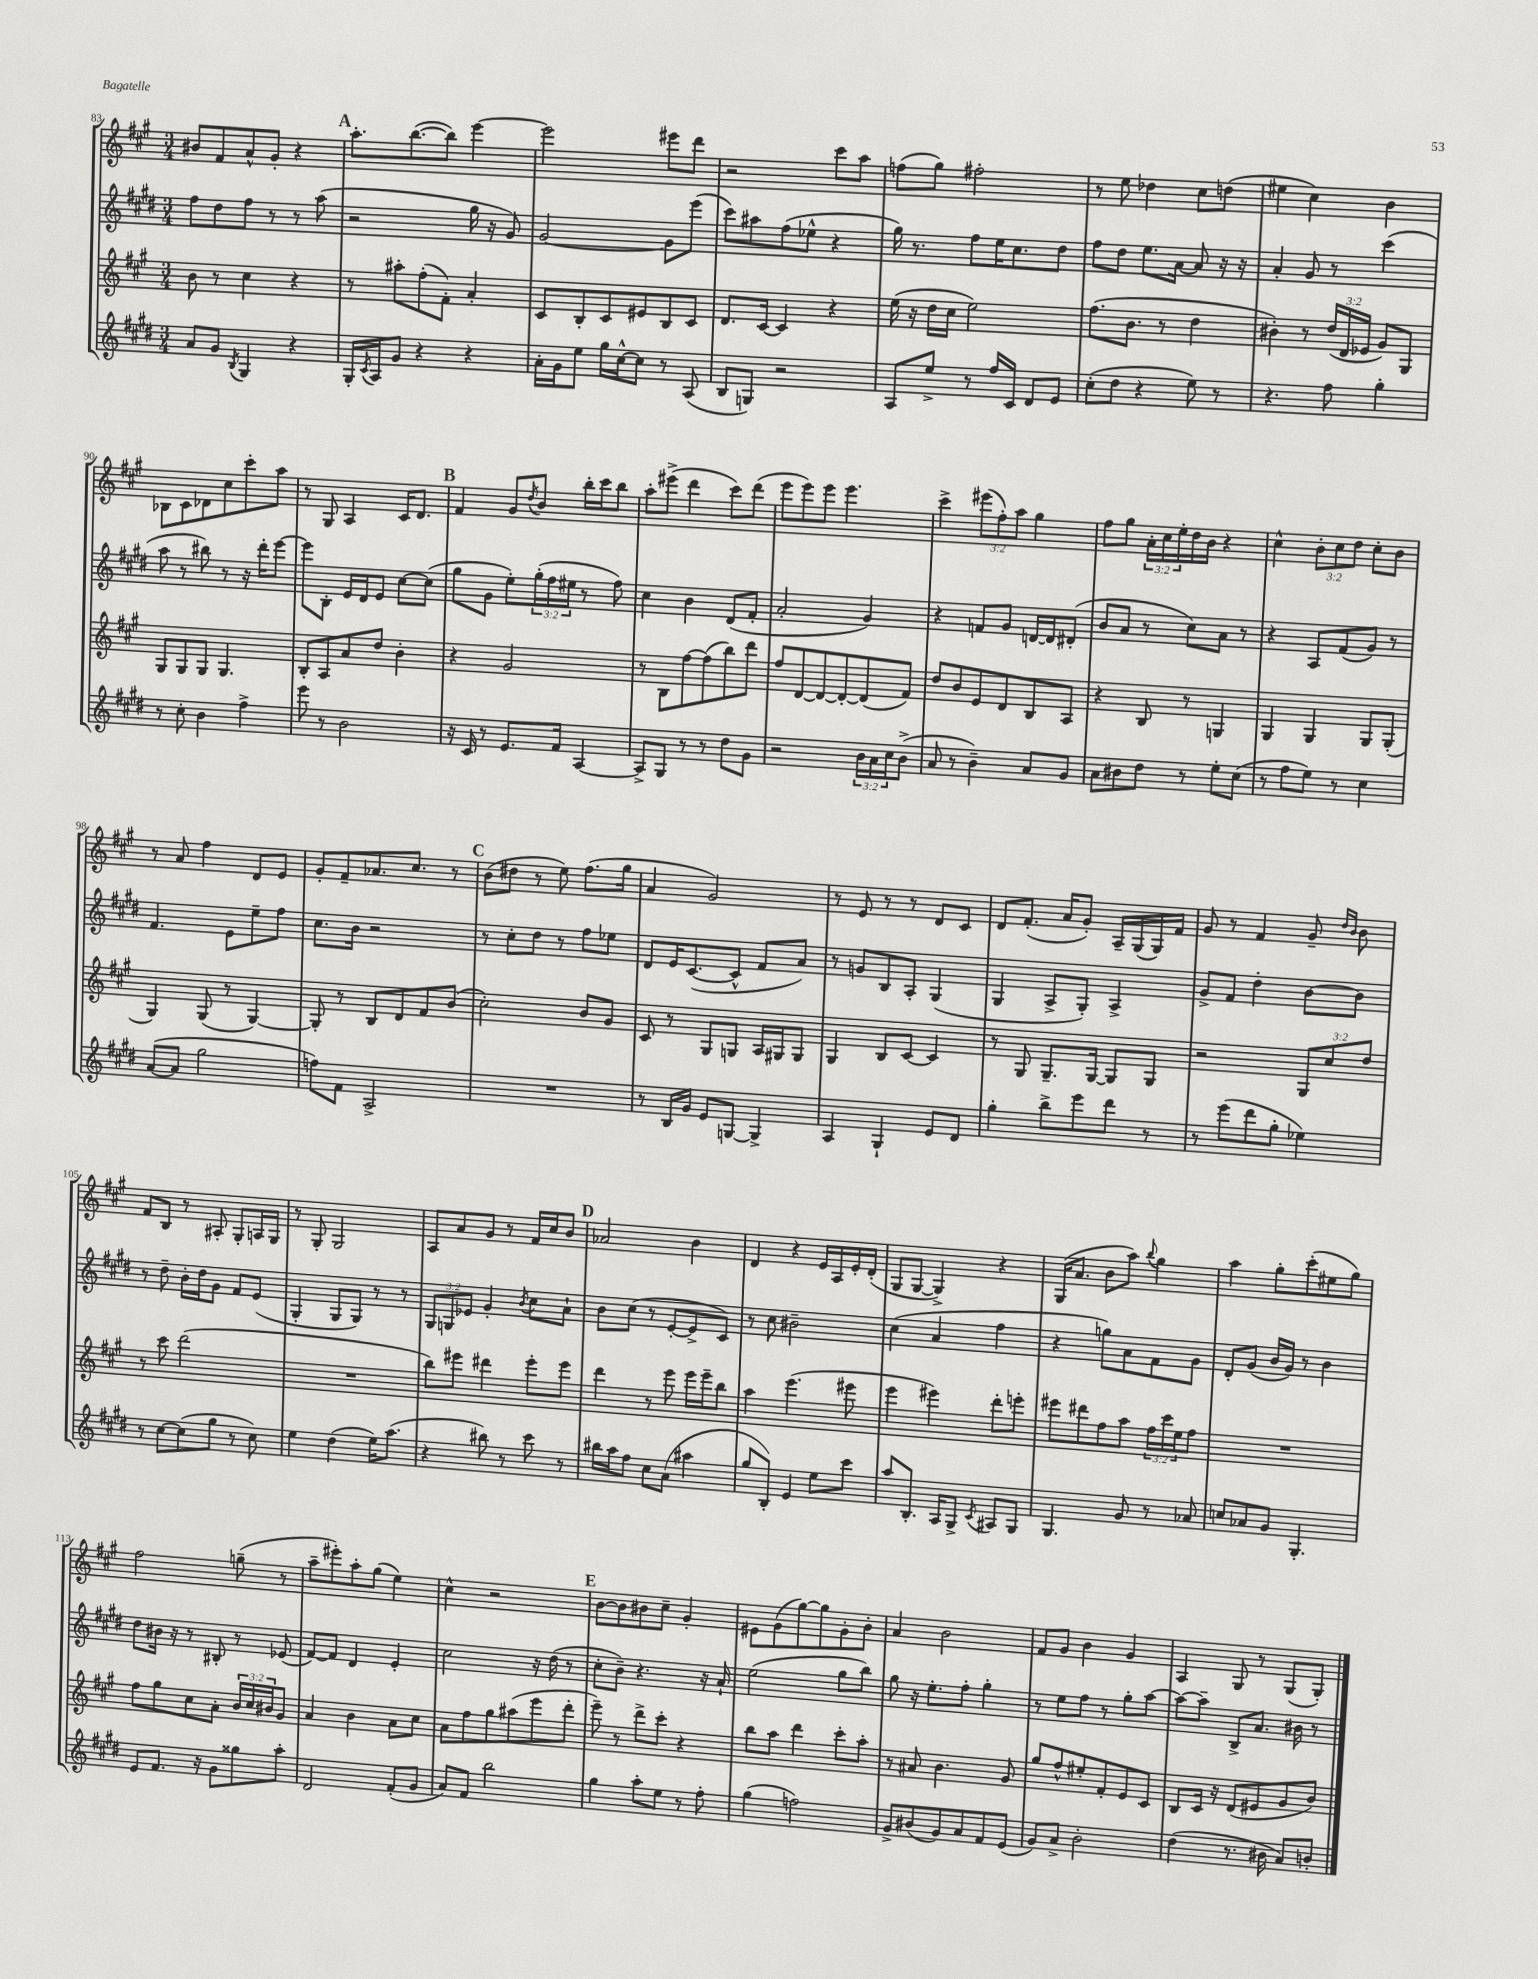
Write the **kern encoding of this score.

**kern	**kern	**kern	**kern
*staff4	*staff3	*staff2	*staff1
*clefG2	*clefG2	*clefG2	*clefG2
*k[f#c#g#d#]	*k[f#c#g#]	*k[f#c#g#d#]	*k[f#c#g#]
*M3/4	*M3/4	*M3/4	*M3/4
8a/L	8b\	8ff#\L	8b#/L
8g#/J	8r	8dd#\	8f#/
8qB/	.	.	.
4G#/	4cc#\	8ff#\J	8a^^/
.	.	8r	8g#'/J
4r	4r	8r	4r
.	.	(8aa\	.
=	=	=	=
16G#'/LL	8r	2r	8.aa'\L
8qc#/	.	.	.
16A/J	.	.	.
8g#/J	8aa#'\L	.	.
.	.	.	([8.bb\
4r	(8ff#'\	.	.
.	8f#'\J)	.	8bb\]J)
4r	4a'/	16gg#\	[4eee\
.	.	16r	.
.	.	8g#/)	.
=	=	=	=
16a'\LL	8c#/L	[2g#/	2eee\]
16g#\J	.	.	.
8ee\J	8B'/	.	.
16gg#\LL	8c#/	.	.
[16cc#^^\J	.	.	.
8cc#\]J	8e#/	.	.
8r	8B/	8g#\]L	8eee#\L
(8A/	8c#/J	(8eee\J	8ddd\J
=	=	=	=
8B/L	8.d/L	8ccc#\L)	2r
8G/J)	.	8aa#\	.
.	[16c#/Jk	.	.
2r	4c#/]	(8ff#\	.
.	.	8ee-^^\J	.
.	4r	4r	8ccc#\L
.	.	.	8aa\J
=	=	=	=
8A/L	(16ee\	16gg#\)	(8ff\L
.	16r	8.r	.
8ee^/J	16dd\LL	.	8gg#\J)
.	16cc#\JJ	.	.
8r	2ee\)	8ff#\L	2ff#'\
16ff#/LL	.	16ee\K	.
16c#/JJ	.	8.cc#\	.
8d#/L	.	.	.
8e/J	.	8dd#\J	.
=	=	=	=
(8cc#'\L	(8.ff#\L	8ff#\L	8r
8dd#\J	.	8dd#\J	8ee\
.	8.b\J	.	.
4r	.	8.ee\L	4dd-\
.	8r	.	.
.	.	[16a\Jk	.
8ee\)	4dd\	8a/]	8cc#\L
8r	.	16r	(8dd\J
.	.	16r	.
=	=	=	=
4.r	4b#'\)	4a'/	4ee#\
.	8r	8g#/	4cc#\)
8ff#\	(24dd/LL	8r	.
.	24d/	.	.
.	24e-/JJ	.	.
4gg#'\	8g#/L)	(4ccc#\	4b\
.	8G#/J	.	.
=	=	=	=
8r	8G#/L	8aa\	8B-\L
8cc#'\	8G#/	8r	8c#\
4b\	8G#/J	8bb#\)	8d-\
.	4.G#/	8r	8cc#\
4ff#^\	.	16r	8ccc#'\
.	.	16ddd#'\LK	.
.	.	[8eee\J	8aa\J
=	=	=	=
8eee\	8B'/L	8eee\]L	8r
8r	8A/	8B'\J	8G#/
2b\	8a/	16e/LL	4A/
.	.	16d#/J	.
.	8dd/J	8e/J	.
.	4b'\	[8cc#\L	16c#/LK
.	.	.	8.d/J
.	.	(8cc#\]J	.
=	=	=	=
16r	4r	8gg#\L	4f#/
16c#/	.	.	.
8r	.	8g#\J	.
8.e/L	2g#/	8ee'\L)	8g#/L
.	.	.	8qdd/
.	.	(24gg#'\L	8b/J
.	.	24ff#\	.
16f#/Jk	.	.	.
.	.	24ee#\JJ	.
[4A/	.	8r	16bb'\LL
.	.	.	16ccc#\J
.	.	8ff#\)	8bb\J
=	=	=	=
8A^/]L	8r	4cc#\	8aa'\L
8G#/J	8B\L	.	(8eee#^\J
8r	[8ff#\	4b\	4ddd\
8r	(8ff#\]	.	.
8dd#\L	8bb\)	(8d#/L	8ccc#\L)
8g#\J	8ddd\J	8f#'/J	(8ddd\J
=	=	=	=
2r	8ff#/L	2a'/	8eee\L
.	[8d/	.	8eee\)
.	8d/_	.	8eee\J
.	8d'/_	.	4.eee\
24b\LL	(8d/]	4g#/)	.
24a\	.	.	.
24cc#\J	.	.	.
(8b^\J	8f#/J)	.	.
=	=	=	=
8a/	8dd/L	4r	4ccc#^\
8r	8b/	.	.
4b~\)	8e/	8f/L	(12eee#\L
.	.	.	12ff#'\)
.	8d/	8g#/J	.
.	.	.	12aa\J
8a/L	8B/	[16d/LL	4gg#\
.	.	16d/]J	.
8g#/J	8A/J	(8d#'/J	.
=	=	=	=
8a\L	4r	8b/L	8ff#\L
8b#\	.	8a/J	8gg#\J
8dd#\J	8B/	8r	24a'\LL
.	.	.	24cc#\
.	.	.	24ee'\
8r	8r	8cc#\L)	16dd\
.	.	.	16b\JJ
8ee'\L	4G/	8a\J	4r
(8cc#\J	.	8r	.
=	=	=	=
8r	4G#/	4r	4cc#^^\
8ff#\L	.	.	.
8ee\J)	4G#/	8A/L	12b'\L
.	.	.	12cc#\
8r	.	(8f#/	.
.	.	.	12dd\J
4cc#\	8G#/L	8g#/J)	8cc#'\L
.	(8G#'/J	8r	8b\J
=	=	=	=
([8a/L	4G#/)	4.f#/	8r
8a/]J	.	.	8a/
2gg#\	(8G#/	.	4ff#\
.	8r	8e\L	.
.	[4G#/)	8ee~\	8d/L
.	.	8ff#\J	8e/J
=	=	=	=
8ff\L)	8G#'/]	8.cc#\L	8g#'/L
8f#\J	8r	.	8f#~/
.	.	16b\Jk	.
2A^/	8B/L	2r	8.a-/
.	8d/	.	.
.	.	.	8.cc#/J
.	8f#/	.	.
.	(8b/J	.	8r
=	=	=	=
2.r	2cc#'\)	8r	(8b\L
.	.	8cc#'\L	8dd#\J
.	.	8dd#\J	8r
.	.	8r	8ee\)
.	8b/L	8ff#\L	(8.ff#\L
.	8g#/J	8ee-\J	.
.	.	.	16gg#\Jk
=	=	=	=
8r	8c#/	8d#/L	4a/
16B/LL	8r	16e/K	.
16g#/JJ	.	([8.c#/	.
8e/L	8G#/L	.	2g#/)
[8G/J	8G/J	8c#^^/]J	.
4G^/]	16A/LL	8f#/L	.
.	16G#/J	.	.
.	8G#/J	8a/J)	.
=	=	=	=
4A/	4G#/	8r	8r
.	.	8g/L	8e/
4G#`/	8B/L	8B/	8r
.	[8c#/J	8A'/J	8r
8e/L	4c#/]	(4G#/	8d/L
8d#/J	.	.	8c#/J
=	=	=	=
4gg#'\	8r	4G#/	8d/L
.	8G#/	.	(8.f#'/J
8bb^\L	8.G#~/L	8A^/L	.
.	.	.	16a/LK
8eee\	.	8G#'/J)	8g#'/J)
.	[16G#/Jk	.	.
8ddd#\J	8G#/]L	4A^/	16A~/LL
.	.	.	(16G#/
8r	8G#/J	.	16G#/)
.	.	.	16f#/JJ
=	=	=	=
8r	2r	8g#^/L	8g#/
(8eee\L	.	8f#/J	8r
8ddd#\	.	4dd#'\	4f#/
8gg#'\J	.	.	.
4ee-\)	12G#/L	[8b\L	8g#~/
.	12cc#/	.	.
.	.	.	16qqdd/LL
.	.	.	16qqb/JJ
.	.	8b\]J	8b\
.	12dd/J	.	.
=	=	=	=
8r	8r	8r	8f#/L
[8cc#\L	8ccc#\	8dd#~\	8B/J
(8cc#\]	(2ddd\	16b'\LL	8r
.	.	16dd#\J	.
8gg#\J	.	8g#\J	8A#'/
8r	.	8f#/L	8G#'/L
8cc#\)	.	(8e/J	16A/L
.	.	.	16G#/JJ
=	=	=	=
4ee\	2.r	4G#'/	8r
.	.	.	8G#'/
(4dd#\	.	8G#/L	2G#/
.	.	8G#/J)	.
16ee\LK)	.	8r	.
(8.aa\J	.	.	.
.	.	8r	.
=	=	=	=
4r	8bb\L)	12G#/L	8A/L
.	.	12G/	.
.	8eee#\J	.	8a/
.	.	12e-/J	.
8bb#\)	4ddd#\	4g#'/	8g#/J
8r	.	.	8r
.	.	8qb/	.
8ccc#\	8eee#'\L	8cc#\L	16f#/LL
.	.	.	16cc#/J
8r	8eee#\J	8a`\J	8b/J
=	=	=	=
16bb#\LL	4ddd\	8b\L	2a-/
16aa\J	.	.	.
8ff#\J	.	(8cc#\J	.
8cc#\L	8r	8r	.
(8a\J	8eee\	[8e'/L	.
4aa#\	16eee\LL	8e^/]	4b\
.	16eee~\J	.	.
.	8bb\J	8c#/J)	.
=	=	=	=
8gg#/L	4aa\	8r	4d/
8B'/J)	.	8cc#\	.
4e/	(4.eee\	2b#~\	4r
8ee\L	.	.	16e/LL
.	.	.	16A/
8ccc#\J	8eee#\	.	16e'/
.	.	.	(16d'/JJ
=	=	=	=
8aa/L	4eee\	(4cc#\	8G#/L
8.B'/J	.	.	[8G#/J
.	4eee#\)	4a/	4G#^/])
16A/LK	.	.	.
8G#^/J	.	.	.
8qc#/	.	.	.
8A#/L	8ddd'\L	4ff#\	4r
8G#/J	8eee'\J	.	.
=	=	=	=
4.G#/	8eee#\L	4r	(16G#/LK
.	.	.	8.a/J
.	8ddd#\	.	.
.	8ff#\	8gg\L)	8b\L
8g#/	8aa\J	8a\	8aa\J)
.	.	.	8qqbb/
8r	24ff#\LL	8f#\	4gg#\
.	24ccc#\	.	.
.	24ee\J	.	.
8a-/	8ff#\J	8g#\J	.
=	=	=	=
8cc/L	2.r	8d#'/L	4aa\
8a-/	.	(8g#/J	.
8g#/J	.	16b/LL	8gg#'\L
.	.	16g#/JJ)	.
4.G#'/	.	8r	(8ccc#'\
.	.	4b\	8ee#\
.	.	.	8gg#\J)
=	=	=	=
8e/L	8ff#\L	8dd#\L	2ff#\
8.f#/J	8gg#\	16b#\Jk	.
.	.	16r	.
.	8cc#\	8r	.
16r	.	.	.
8g#\L	8a'\J	8B#'/	.
8gg##\	24b/LL	8r	(8gg~\
.	24cc#/	.	.
.	24b#/J	.	.
8aa'\J	8g#/J	(8e-/	8r
=	=	=	=
2d#/	4a/	[8f#/L)	8aa~\L
.	.	8f#/]J	8eee#'\)
.	4b\	4d#/	8aa'\
.	.	.	(8gg#\J
(8f#'/L	8a\L	4e'/	4ee\)
8g#/J	8cc#\J	.	.
=	=	=	=
8a/L)	8a\L	2cc#\	4cc#^^\
8f#/J	8ff#\	.	.
2bb\	8gg#\	.	2r
.	(8aa#\	.	.
.	8eee\	16r	.
.	.	(16dd#\	.
.	8ddd'\J	8r	.
=	=	=	=
4gg#\	8eee~\)	8cc#'\L	[8b\L
.	8r	8b~\J)	8b\]
8aa'\L	8ddd^\L	4.r	8b#\
8ee\J	8ccc#'\J	.	8cc#~\J
8r	4r	.	4g#'/
8ff#'\	.	16r	.
.	.	16a`/	.
=	=	=	=
(4gg#\	8bb\L	(2ee\	8e#\L
.	8aa\J	.	(8g#\
2ff\)	4ddd\	.	[8gg#\)
.	.	.	8gg#\]
.	8ccc#'\L	8gg#\L	8g#'\
.	8aa'\J	8bb\J)	8b'\J
=	=	=	=
8g#^/L	8r	8gg#\	4a/
(8b#/	8a#/	16r	.
.	.	8.ee'\L	.
8g#/)	4.b\	.	2b\
8a/	.	8ff#'\J	.
8f#/	.	4gg#'\	.
(8e/J	8g#/	.	.
=	=	=	=
8g#/L)	8gg#/L	8r	8f#/L
8a^/J	8ff#^^/	8ee\L	8g#/J
2b'\	8ee#'/	8ff#\J	4b\
.	8f#'/	8r	.
.	8e/	8gg#'\L	4g#/
.	8c#/J	[8aa\J	.
=	=	=	=
(4dd#\	8B/L	8aa\_L	4A/
.	16c#/Jk	8aa~\]J	.
.	16r	.	.
8.r	(8d/L	8B^/L	8G#/
.	8e#/	8.a/J	8r
16b#\	.	.	.
8a/L)	8g#/	.	(8G#/L
.	.	16b#\	.
8b'/J	8b/J)	8r	8G#'/J)
==	==	==	==
*-	*-	*-	*-
